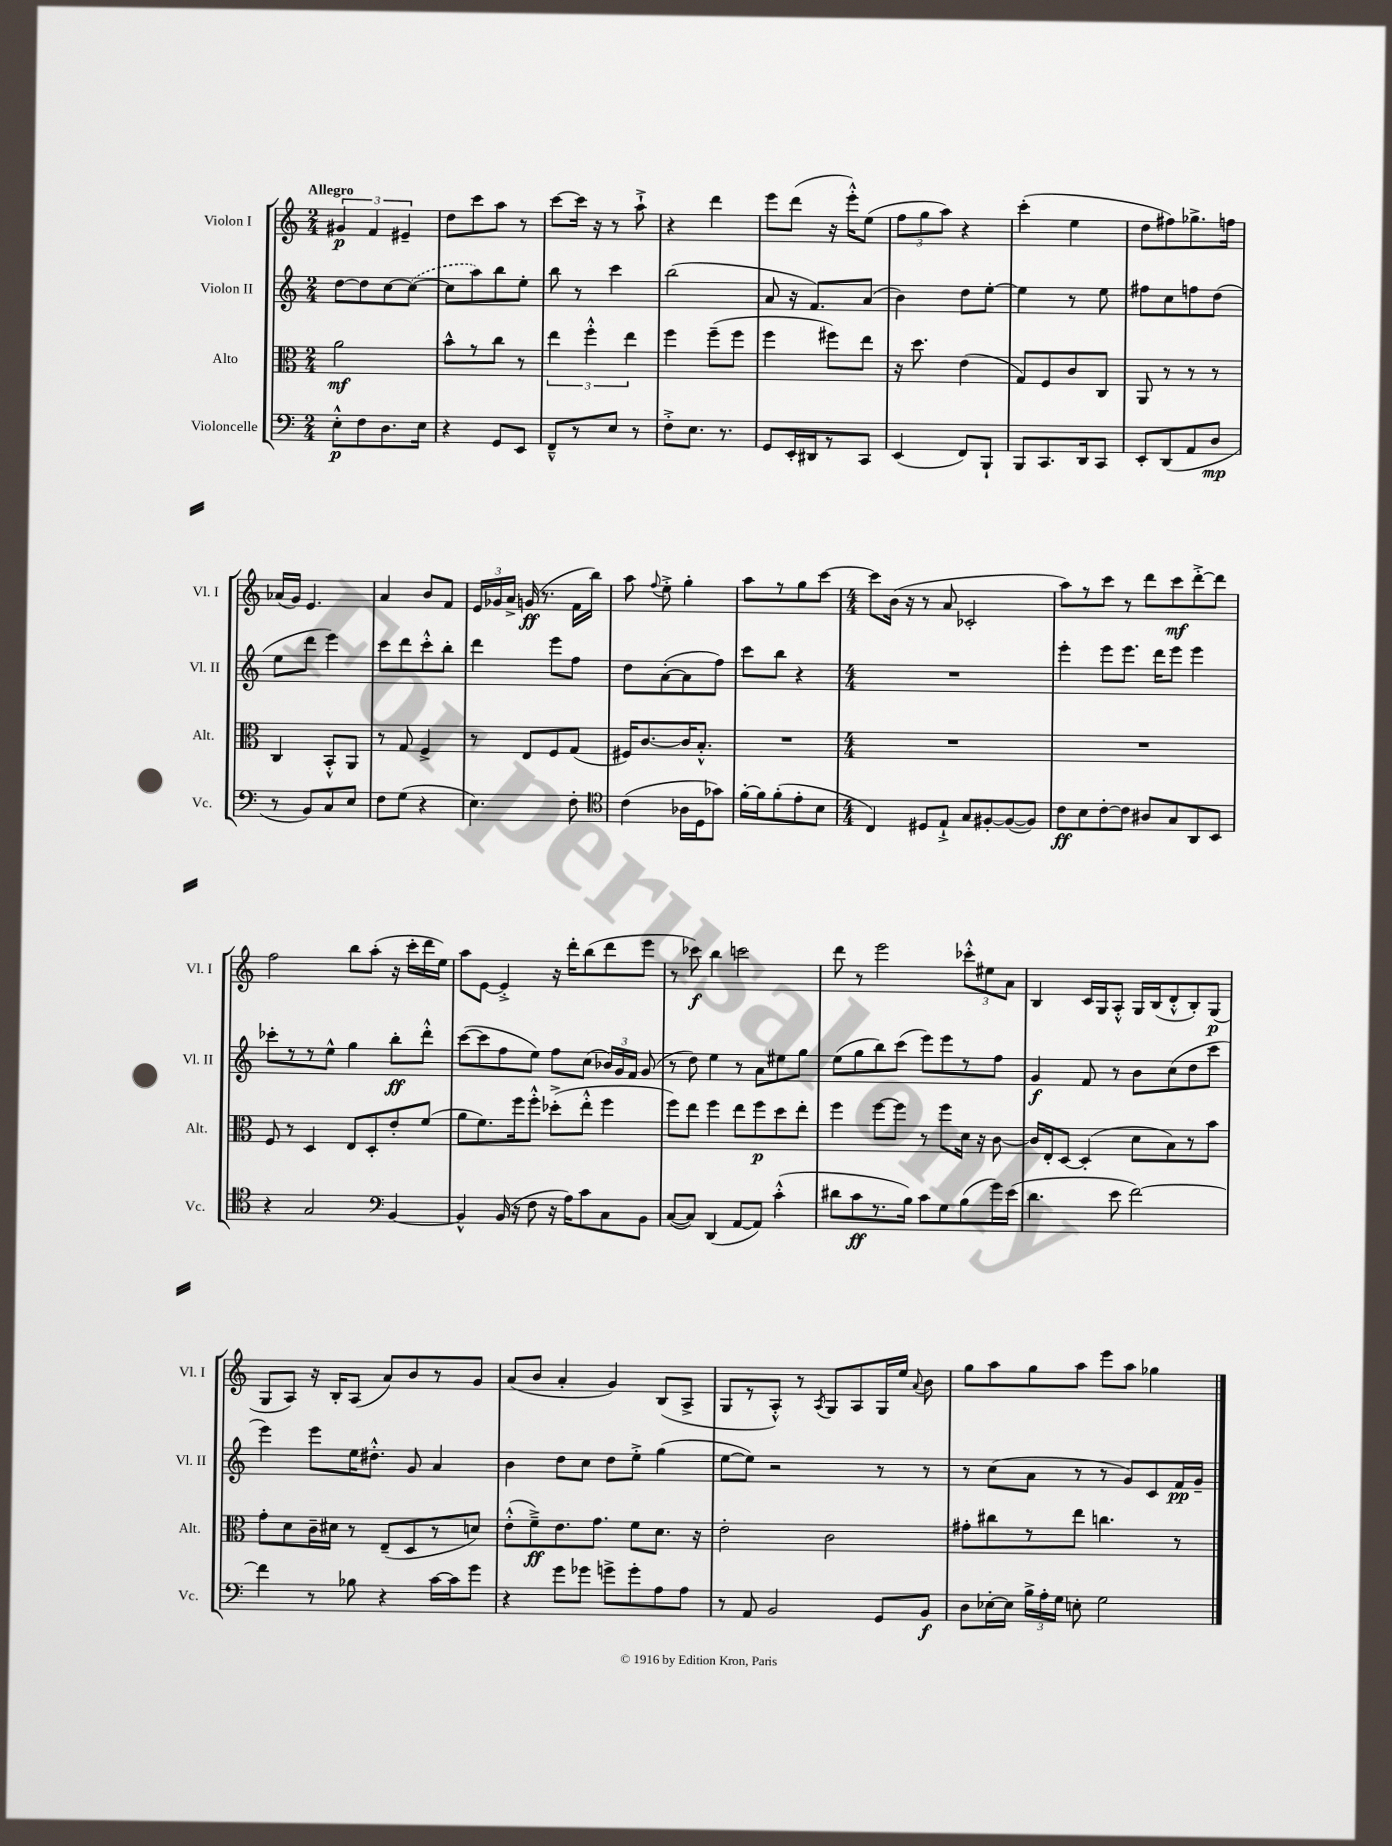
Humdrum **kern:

**kern	**kern	**kern	**kern
*staff4	*staff3	*staff2	*staff1
*clefF4	*clefC3	*clefG2	*clefG2
*k[]	*k[]	*k[]	*k[]
*M2/4	*M2/4	*M2/4	*M2/4
8E'^^	2a	[8dd	6g#
8F	.	8dd]	.
.	.	.	6f
8.D	.	[8cc	.
.	.	.	6e#~
.	.	(8cc_	.
16E	.	.	.
=	=	=	=
4r	8b^^	8cc]	8dd
.	8r	8aa)	8ccc
8GG	8cc	8bb	8aa
8EE	8r	8ee'	8r
=	=	=	=
8FF~^^	6ee	8bb	[8ccc
8r	.	8r	16ccc]
.	6ff'^^	.	.
.	.	.	16r
8E	.	4ccc	8r
.	6ee	.	.
8r	.	.	8aa`^
=	=	=	=
8F'^	4ff	(2bb	4r
8.E	.	.	.
.	(8ff~	.	4ddd
8.r	.	.	.
.	8ff	.	.
=	=	=	=
8GG	4ff	8a	8eee
16EE'	.	16r	(8ddd
16DD#	.	8.f)	.
8r	8ff#)	.	16r
.	.	.	16eee'^^)
8CC	8ee	(8a	(8ee
=	=	=	=
(4EE	16r	4b)	12ff
.	8.dd	.	.
.	.	.	12gg
.	.	.	12aa)
8FF)	(4e	8dd	4r
8BBB`	.	[8ee'	.
=	=	=	=
8BBB	8G)	4ee]	(4ccc'
8.CC	8F	.	.
.	8c	8r	4ee
16DD	.	.	.
8CC	8C	8ee	.
=	=	=	=
8EE'	8AA	8ff#	8dd
(8DD	8r	8cc	8ff#)
8AA	8r	8ff	8.gg-^
8D	8r	(8dd	.
.	.	.	16ff
=	=	=	=
8r	4C	8ee	(16a-
.	.	.	16g)
8BB)	.	8ddd	4.e
8C	8BB'^^	4eee)	.
8E	8AA	.	.
=	=	=	=
8F	8r	8ccc	4a
(8G	8G	8ddd	.
4r	4F^	8ccc'^^	8b
.	.	8bb'	8f
=	=	=	=
4.E)	8r	4ddd	24e
.	.	.	24g-
.	.	.	24a^
.	8E	.	(16g
.	.	.	8.r
.	8F	8eee	.
8F'	(8G	8ff	16f
.	.	.	16bb)
=	=	=	=
*clefC4	*	*	*
(4c	16F#)	8dd	8aa
.	[8.c	.	.
.	.	.	8qqff
.	.	([8a'	8ee'^
16A-	16c]	8a]	4gg'
16D	8.B'^^	.	.
8g-)	.	8ff)	.
=	=	=	=
[16f'	2r	8ccc	8aa
16f]	.	.	.
(8f'	.	8bb	8r
8e'	.	4r	8gg
8B	.	.	[8ccc
=	=	=	=
*M4/4	*M4/4	*M4/4	*M4/4
4C)	1r	1r	8ccc]
.	.	.	(16b
.	.	.	16r
8D#	.	.	8r
8E`^	.	.	8a
8G	.	.	2c-'
[8F#'	.	.	.
(8F#_	.	.	.
8F#])	.	.	.
=	=	=	=
8c	1r	4eee'	8aa)
8B	.	.	8r
[8c'	.	8eee	8ccc
8c]	.	8.eee	8r
8A#	.	.	8ddd
.	.	16ddd	.
8G	.	8eee	8ccc
8AA	.	4eee	[8ddd'^
8BB	.	.	8ddd]
=	=	=	=
4r	8F	8ccc-'	2ff
.	8r	8r	.
2G	4D	8r	.
.	.	8ee^^	.
.	8E	4gg	8bb
.	8D'	.	(8aa'
*clefF4	*	*	*
[4BB	8e'	8bb'	16r
.	.	.	16ccc'
.	(8f	8ddd'^^	16ddd
.	.	.	16ee)
=	=	=	=
4BB^^]	8a	([8ccc	8aa
.	8.f)	8ccc]	[8e
(16BB	.	8ff	4e'^]
16r	16ff	.	.
8F	8ff'^^	8ee)	.
16r	(8dd-'^	8ff	16r
16A)	.	.	16ddd'
8c	8ee'^^	(8cc	(8bb
8C	4ff	24b-)	8ddd
.	.	24g	.
.	.	24f	.
8BB	.	(8g	8eee
=	=	=	=
([8C	8ff)	8r	8r
8C])	8ee	8dd)	8ccc-)
(4DD	4ff	4ee	4bb
[8AA	8ee	8r	2ccc
8AA])	8ff	8a	.
(4c'^^	8dd	8ee#	.
.	8ee'	8gg	.
=	=	=	=
8d#	4ff	(8ee	8ddd
8c	.	8gg	8r
8.r	[8ff	8bb)	2eee
.	8ff]	(8ccc	.
16B)	.	.	.
8c	8r	8eee)	.
8G	8ff	8eee	.
(8B	16d	8r	12ccc-'^^
.	16r	.	.
.	.	.	12ee#
16g)	[8c	8ff	.
.	.	.	12a
(16e	.	.	.
=	=	=	=
4.d	16c]	4g	4B
.	16E'	.	.
.	[8D	.	.
.	(4D']	8f	16c
.	.	.	16G
8e	.	8r	8A'^^
[2f)	8d	8b	16G
.	.	.	(16B
.	8B)	(8cc	8d'^^
.	8r	8dd	8B')
.	8b	8ccc	(8G
=	=	=	=
4f]	8g'	4eee)	8G
.	8d	.	8A)
8r	16c~	8eee	16r
.	16d#	.	16B'
8B-	8r	16ee	(8A
.	.	8.dd#'^^	.
4r	(8E~	.	8a)
.	8D	8g	8b
[16c	8r	4a	8r
16c]	.	.	.
8g	8d)	.	8g
=	=	=	=
4r	(8e'^^	4b	(8a
.	8f~^)	.	8b
8g	8.e	8dd	4a'
8g-	.	8cc	.
.	8.g	.	.
8g^	.	8dd	4g)
8g'	8f	8ee'^	.
8A	8.d	(4gg	(8B
8A	.	.	8A^
.	16r	.	.
=	=	=	=
8r	2e'	[8ee	8G
8AA	.	8ee])	8r
2BB	.	2r	8A'^^)
.	.	.	8r
.	.	.	8qA
.	2c	.	8G
.	.	.	8A
8GG	.	8r	16G
.	.	.	16ee
.	.	.	8qqa
8BB	.	8r	8b
=	=	=	=
8D	8g#'	8r	8gg
[16E-'	8cc#	(8cc	8aa
16E-]	.	.	.
24B^	8r	8a	8gg
24A'	.	.	.
24G	.	.	.
8E'	8ee	8r	8aa
2G	4.cc	8r	8eee
.	.	8g)	8aa
.	.	8c	4gg-
.	8r	16f	.
.	.	16g~	.
==	==	==	==
*-	*-	*-	*-
